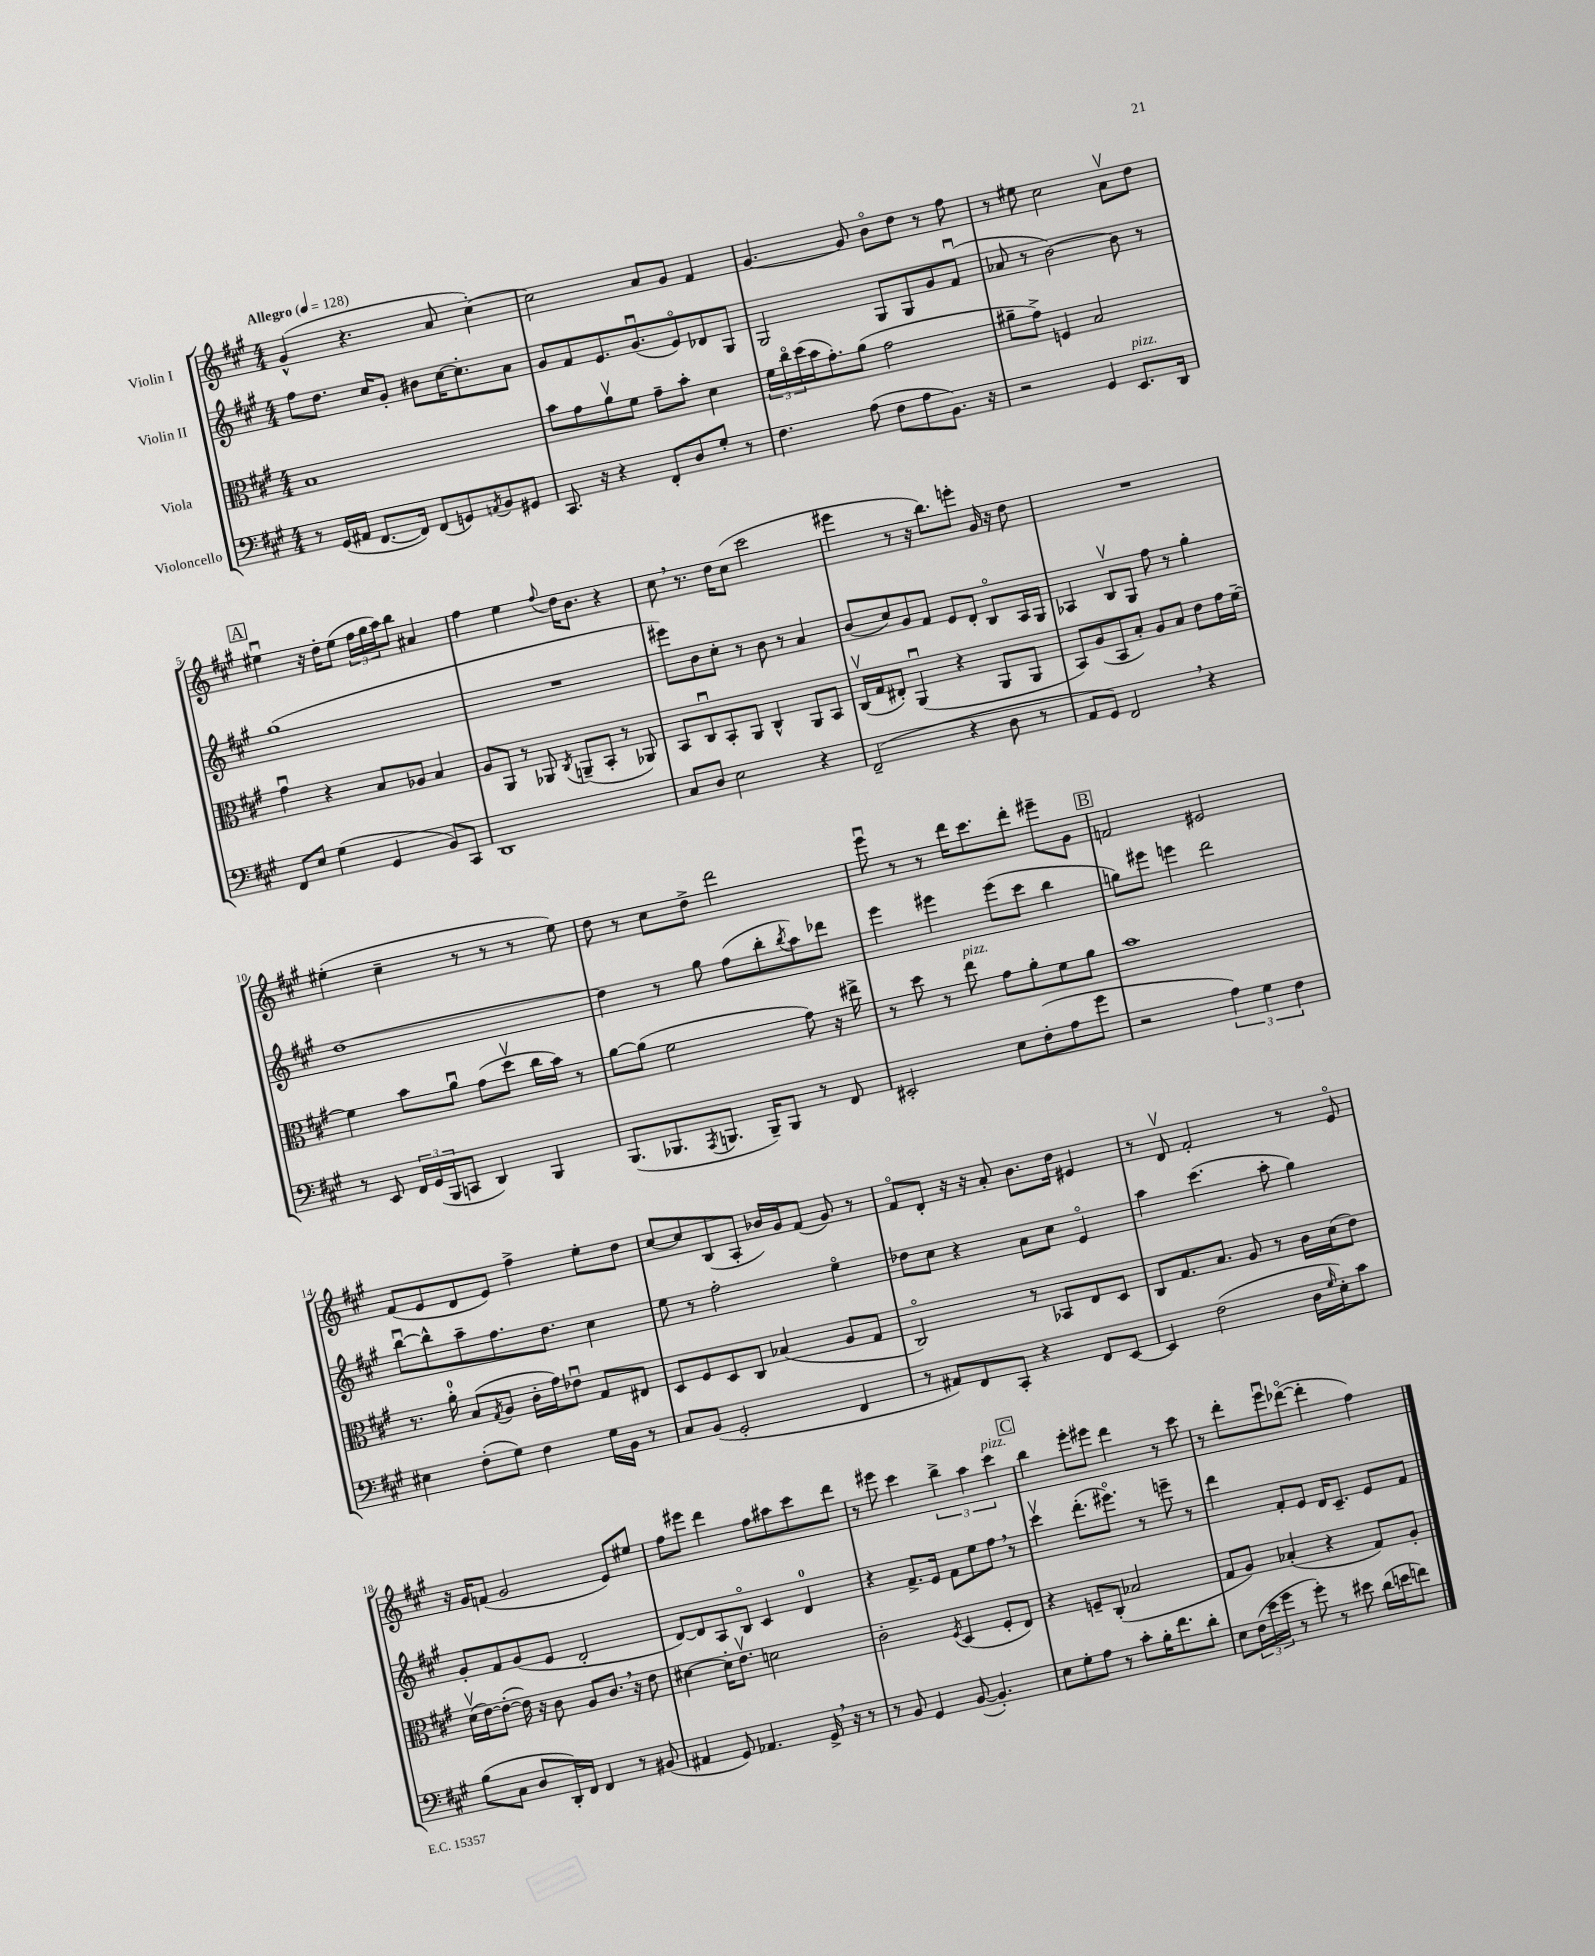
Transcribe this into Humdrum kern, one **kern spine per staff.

**kern	**kern	**kern	**kern
*staff4	*staff3	*staff2	*staff1
*clefF4	*clefC3	*clefG2	*clefG2
*k[f#c#g#]	*k[f#c#g#]	*k[f#c#g#]	*k[f#c#g#]
*M4/4	*M4/4	*M4/4	*M4/4
*MM128	*MM128	*MM128	*MM128
8r	1B	8ff#\L	(4g#^^/
(16GG#/LL	.	8.dd\J	.
16AA#/JJ	.	.	.
[8.FF#/L	.	.	4.r
.	.	16cc#/LK	.
.	.	8g#'/J	.
16FF#/]Jk)	.	.	.
(8FF#/L	.	8b#\L	.
8GG/)	.	[16cc#\K	8a/
.	.	8.cc#'\]	.
8qAA/	.	.	.
8BB/	.	.	[4cc#'\)
8GG#/J	.	8a\J	.
=	=	=	=
8.CC#/	8b\L	8g#/L	2cc#\]
.	8g#\	8f#/	.
16r	.	.	.
4r	8av\	8.e/	.
.	8f#\J	.	.
.	.	(8.g#u/	.
8FF#'/L	8g#~\L	.	8a/L
8D/	8b'\J	8eo/)	8g#/J
8G#'/J	4d\	8d-/	4f#/
8r	.	8G#/J	.
=	=	=	=
4.F#\	24f#\LL	2G#/	[4.g#/
.	24cc#o\	.	.
.	(24dd\	.	.
.	16b\J	.	.
.	8.g#'\)	.	.
(8A\	(8a\J	.	8g#/]
8F#\L	2g#\	8G#/L	8bo\L
8A\	.	8G#/	8dd\J
8.BB\J)	.	8g#/	8r
.	.	(8f#u/J	8ff#\
16r	.	.	.
=	=	=	=
2r	8a#~\L	8a-/	8r
.	8g#^\J)	8r	8ee#\
.	4F/	[2b\)	2cc#\
4GG#/	2B/	.	.
8.EE/L	.	8b\]	8av\L
.	.	8r	8dd\J
16DD/Jk	.	.	.
=	=	=	=
8FF#/L	4g#u\	(1gg#	4ee#u\
8E/J	.	.	.
(4G#\	4r	.	16r
.	.	.	16dd'\LK
.	.	.	(8ee#\J
4GG#/	8B/L	.	24ff#\LL
.	.	.	24gg#\
.	.	.	24aa\J)
.	8A-/J	.	8bb\J
8BB/L)	4B/	.	4a#/
8CC#/J	.	.	.
=	=	=	=
1DD	8A/L	1r	4ff#\
.	8AA/J	.	.
.	8r	.	4ee\
.	8AA-/	.	.
.	8qC#/	.	8qqff#/
.	(8AA~/L	.	16dd\LK
.	.	.	8.b\J
.	8BB'/J	.	.
.	8r	.	4r
.	8AA-/)	.	.
=	=	=	=
8C#/L	8BB/L	8eee#\L)	8cc#\
8D/J	8C#u/	8b\	8.r
2E\	8BB'/	8cc#'\J	.
.	.	.	16dd\LK
.	8AA/J	8r	(8cc#\J
.	4C#^^/	8b\	2ccc#\
.	.	8r	.
4r	8AA/L	4a/	.
.	8BB/J	.	.
=	=	=	=
(2FF#~/	(16C#v/LL	(8b/L	4eee#\
.	16G#/J	.	.
.	8E#'/J)	8cc#/)	.
.	(4AAu/	8g#/	8r
.	.	8f#/J	16r
.	.	.	8.bb\L)
4r	4r	8e/L	.
.	.	8d'/J	8eee'\J
8D\	8AA/L	8Bo/L	16g#/
.	.	.	16r
8r	8AA/J	16A/L	8dd\
.	.	16G#/JJ	.
=	=	=	=
8AA/L	8BB/L)	4A-/	1r
8GG#/J)	(8A/	.	.
2FF#/	8BB/	8Bv/L	.
.	8B'/J)	8G#/J	.
.	8A/L	8ff#\	.
.	8B/J	8r	.
4r	8e\L	4gg#'\	.
.	16g#\L	.	.
.	[16f#~\JJ	.	.
=	=	=	=
8r	4f#\]	[1dd	(4ee#'\
8EE/	.	.	.
24FF#/LL	8b\L	.	4cc#~\
(24GG#/	.	.	.
24BBB/J	.	.	.
8CC/J	8au\J	.	.
4DD/)	(8g#\L	.	8r
.	8ddv\J	.	8r
4BBB/	16cc#\LL	.	8r
.	16b\JJ)	.	.
.	8r	.	8ee#\)
=	=	=	=
(8.BBB/L	[8a\L	4dd\]	8dd\
.	(8a\]J	.	8r
8.BBB-/	.	.	.
.	2f#\	8r	8cc#\L
8qAAA/	.	.	.
8.BBB/J	.	8gg#\	8dd^\J
.	.	(8ff#\L	2ddd\
16BBB~/LK)	.	.	.
8BBB/J	.	8bb'\	.
.	.	8qbb/	.
8r	8g#\)	8aa\)	.
8FF#/	16r	8ddd-\J	.
.	16ee#^\	.	.
=	=	=	=
2EE#'/	8r	4eee\	8eeeu\
.	8dd\	.	8r
.	8r	4eee#\	8r
.	8ee\	.	16ddd\LK
.	.	.	8.ccc#\
8E\L	8g#\L	(8eee#\L	.
(8F#'\	8a'\	8ccc#\J	8ddd'\J
8A\	8f#\	4bb\	8eee#~\L
8g#\J	8a\J	.	8g#\J
=	=	=	=
2r	1b	8gg\L)	2f/
.	.	8eee#\J	.
.	.	4eee\	.
6A\)	.	2ddd\	2e#/
6G#\	.	.	.
6F#\	.	.	.
=	=	=	=
4E#\	8.r	[8bbu\L	(8f#/L
.	.	8bb^^\]	8e/
.	16a'\	.	.
(8F#'\L	(8B/L	8aa~\	8d/
.	8qG#/	.	.
8G#\J)	8A/J	8.ff#\	8e/J)
4F#\	16c#'\LL	.	4ff#^\
.	16g#\J)	8.dd\J	.
.	8e-u\J	.	.
16G#\LL	8G#/L	4cc#\	8ee'\L
16BB\JJ	.	.	.
8r	8E#/J	.	8dd\J
=	=	=	=
8C#/L	8D/L	8ee\	[8cc#/L
(8BB/J	8F#/	8r	8cc#/]
2GG#'/	8D/	2ff#'\	(8B/
.	8C#/J	.	8A'/J
.	(4B-/	.	16b-/LL)
.	.	.	16g#/J
.	.	.	(8f#/J
4FF#/	8A/L	4eeo\	8g#/)
.	8G#/J	.	8r
=	=	=	=
8r	2C#o/)	8dd-\L	8f#o/L
8AA#/L)	.	8cc#\J	8d'/J
8FF#/	.	4r	16r
.	.	.	16r
8CC#'/J	.	.	8a'/
4r	8r	8a\L	8.b\L
.	8BB-/L	8cc#\J	.
.	.	.	16dd\Jk
8FF#/L	8E/	4eo/	4e#/
[8EE/J	8D/J	.	.
=	=	=	=
4EE/]	8C#/L	4aa\	8r
.	8.G#/	.	8dv/
(2F#\	.	(4.ccc#\	2f#'/
.	8.B/J	.	.
.	8A/	.	.
.	8r	8aa'\	.
16D\LL	16c#\LL	4gg#\)	8r
16qqG#/	.	.	.
16E'\J)	(16d\J	.	.
8c#\J	8e\J)	.	8eo/
=	=	=	=
(8B\L	(16dv\LL	8g#'/L	16r
.	[16e\J)	.	16g#/LK
8C#\J	(8e'\_J	8f#/	(8f/J
8D/L	16e\])	(8g#/	2g#/
.	16r	.	.
16DD'/L)	8c#\	8e/J	.
16FF#/JJ	.	.	.
4FF#/	8A/L	2d'/	.
.	8.c#/J	.	.
8r	.	.	8e/L)
.	16r	.	.
(8BB#/	8e\	.	8ee#/J
=	=	=	=
4AA#/	[4d#\	[8d/L)	8ff#\L
.	.	8d/]	8eee#\J
8GG#/)	16d#'\]LK	8A/	4ddd\
.	8.ev\J	.	.
4.AA-/	.	8Bo/J	.
.	2d\	4c#/	8ff#\L
.	.	.	8aa#\
16GG#^/	.	4d/	8ccc#\
16r	.	.	.
8r	.	.	8ddd\J
=	=	=	=
8r	2c#'\	4r	8r
8BB/	.	.	8eee#\
4GG#/	.	8.f#^/L	4ccc#\
.	.	16e/Jk	.
.	8qF#/	.	.
([8BB/	(4D/	8f#\L	6bb^\
4.BB'/])	.	8ee\	.
.	.	.	6aa\
.	8F#'/L	8ff#\J	.
.	.	.	6ccc#\
.	8E/J)	8r	.
=	=	=	=
8E\L	4r	4ccc#v\	4bb\
8G#'\	.	.	.
8A\J	8F~/L	(8.ddd'\L	8eee'\L
8r	(8C#'/J	.	8eee#\J
.	.	8.eee#o\J)	.
8c#'\L	2B-/	.	4ddd\
16B'\K	.	8r	.
8.f#\	.	.	.
.	.	8eee~\	8r
8d'\J	.	8r	8ccc#\
=	=	=	=
8E\L	8G#/L	4ddd\	8r
(24F#\L	8A/J)	.	8ddd'\L
24e\	.	.	.
24g#\JJ	.	.	.
8r	(4B-'/	8f#'/L	8eeeu\
8g#'\)	.	8e/J	([8ddd-o\J
8r	4r	16d/LK	4ddd-'\]
.	.	8.c#~/J	.
8e#\	.	.	.
(16d\LL	8G#/L)	8e/L	4ff#\)
16e\J	.	.	.
8f\J)	8A'/J	8f#/J	.
==	==	==	==
*-	*-	*-	*-
